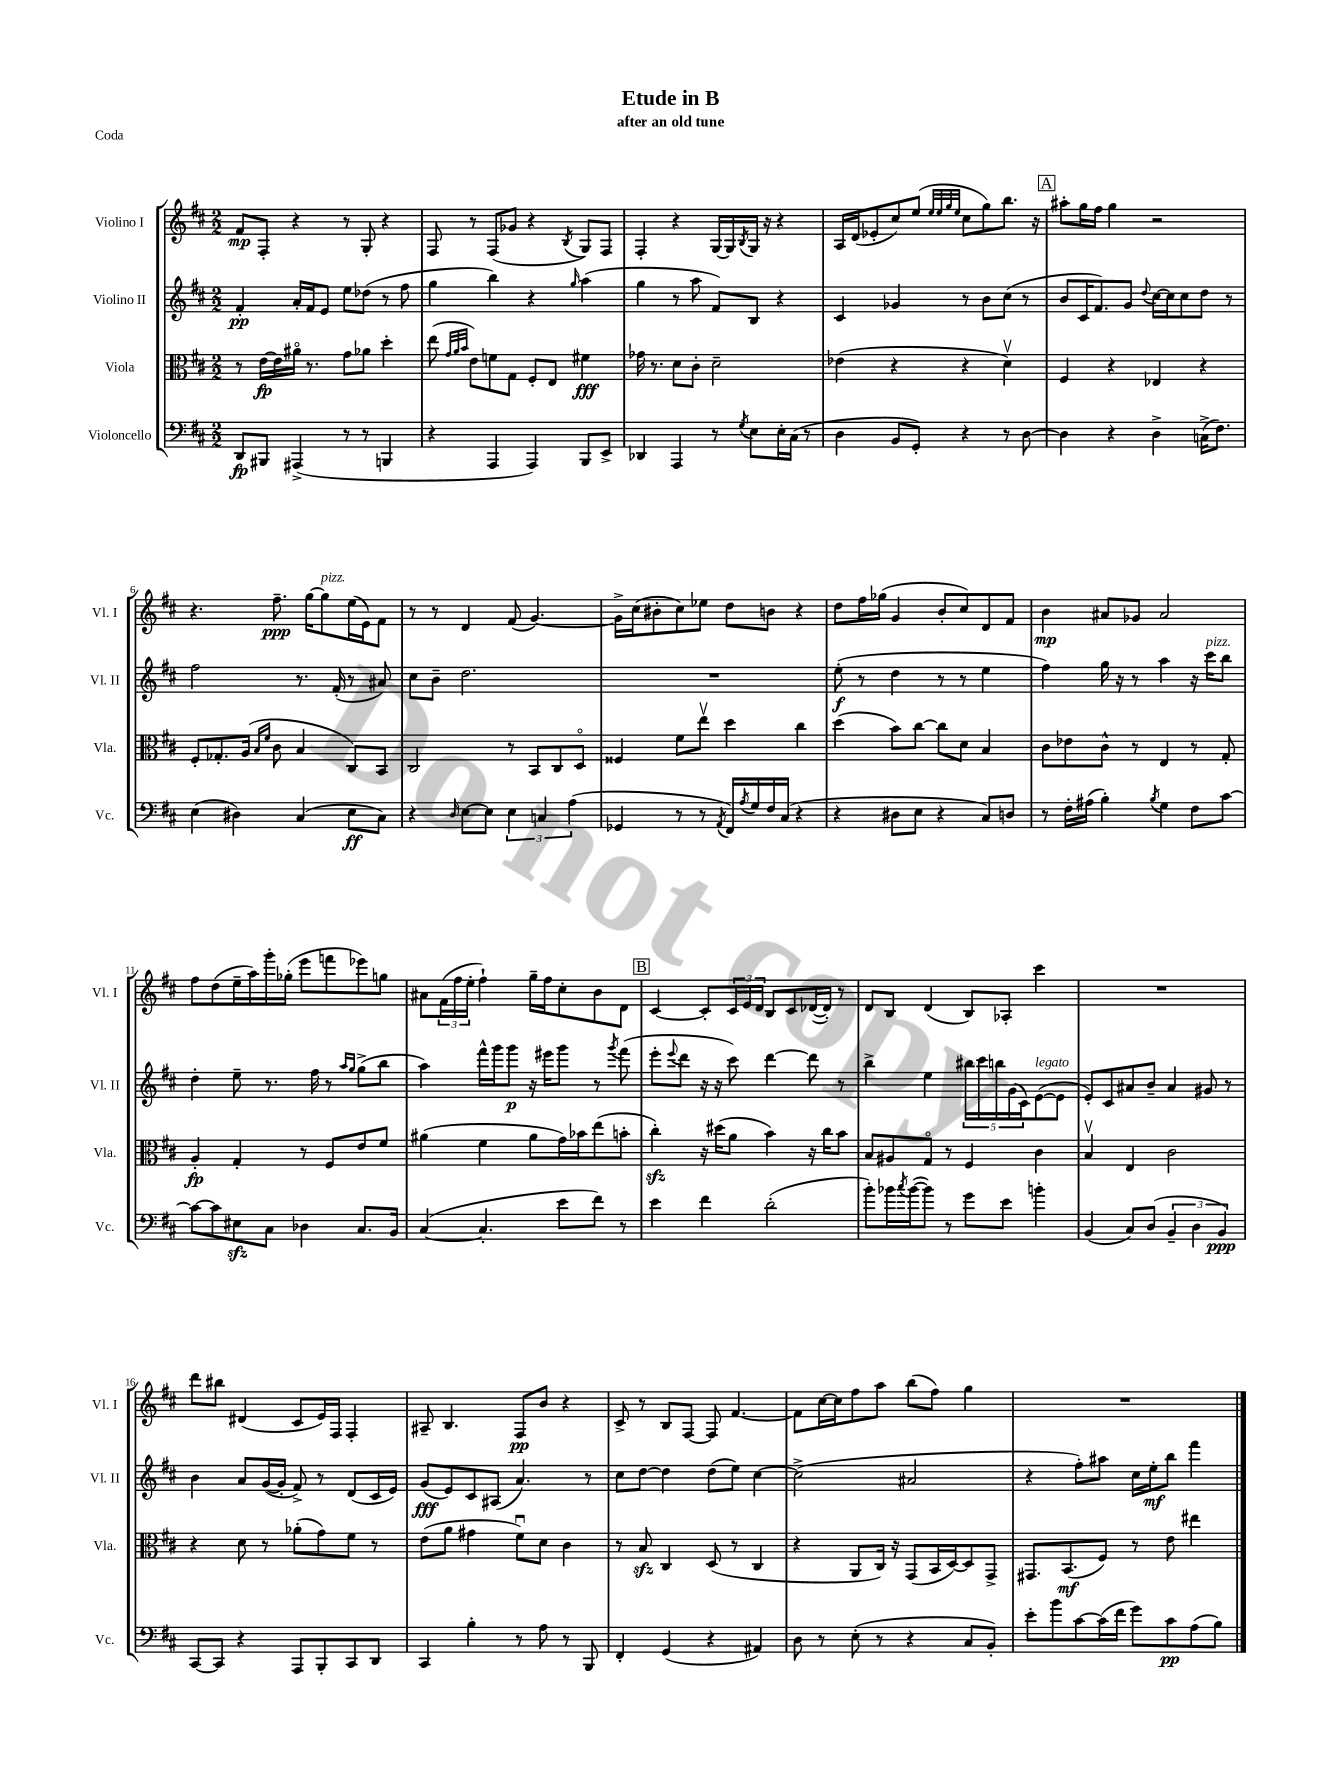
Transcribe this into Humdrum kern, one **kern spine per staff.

**kern	**dynam	**kern	**dynam	**kern	**dynam	**kern	**dynam
*part4	*part4	*part3	*part3	*part2	*part2	*part1	*part1
*staff4	*staff4	*staff3	*staff3	*staff2	*staff2	*staff1	*staff1
*I"Violoncello	*	*I"Viola	*	*I"Violino II	*	*I"Violino I	*
*I'Vc.	*	*I'Vla.	*	*I'Vl. II	*	*I'Vl. I	*
*clefF4	*	*clefC3	*	*clefG2	*	*clefG2	*
*k[f#c#]	*	*k[f#c#]	*	*k[f#c#]	*	*k[f#c#]	*
*M2/2	*	*M2/2	*	*M2/2	*	*M2/2	*
=1	=1	=1	=1	=1	=1	=1	=1
8DD/L	fp	8r	.	4f#'/	pp	8f#/L	mp
8BBB#X/J	.	[16e\LL	fp	.	.	8F#'/J	.
.	.	16e\]	.	.	.	.	.
(4AAA#X^/	.	16a#X\JJ	.	16a'/LL	.	4r	.
.	.	8.r	.	16f#/J	.	.	.
.	.	.	.	8e/J	.	.	.
8r	.	8g\L	.	8ee\L	.	8r	.
8r	.	8a-X\J	.	(8dd-X\J	.	8G'/	.
4BBBn/	.	4dd'\	.	8r	.	4r	.
.	.	.	.	8ff#\	.	.	.
=2	=2	=2	=2	=2	=2	=2	=2
4r	.	(8ee\	.	4gg\	.	8F#/	.
.	.	32qqg/LLL	.	.	.	.	.
.	.	32qqa/	.	.	.	.	.
.	.	32qqb/JJJ	.	.	.	.	.
.	.	8e\L)	.	.	.	8r	.
4AAA/	.	8fn\	.	4bb\)	.	(8F#/L	.
.	.	8G\J	.	.	.	8g-X/J	.
4AAA/)	.	8F#'/L	.	4r	.	4r	.
.	.	8E/J	.	.	.	.	.
.	.	.	.	16qqgg/	.	8qB/	.
8BBB/L	.	4f#X\	fff	(4aa\	.	8G/L)	.
8EE^/J	.	.	.	.	.	8F#/J	.
=3	=3	=3	=3	=3	=3	=3	=3
4DD-X/	.	16g-X\	.	4gg\	.	4F#'/	.
.	.	8.r	.	.	.	.	.
4AAA/	.	8d\L	.	8r	.	4r	.
.	.	8c#'\J	.	8aa\	.	.	.
8r	.	2d~\	.	8f#/L)	.	[16G/LL	.
.	.	.	.	.	.	16G/]	.
8qG/	.	.	.	.	.	8qB/	.
8E\L	.	.	.	8B/J	.	16G/JJ	.
.	.	.	.	.	.	16r	.
16E'\L	.	.	.	4r	.	4r	.
(16C#\JJ	.	.	.	.	.	.	.
8r	.	.	.	.	.	.	.
=4	=4	=4	=4	=4	=4	=4	=4
4D\	.	(4e-X\	.	4c#/	.	16A/LL	.
.	.	.	.	.	.	(16d/J	.
.	.	.	.	.	.	8e-X'/	.
8BB/L	.	4r	.	4g-X/	.	8cc#/)	.
8GG'/J)	.	.	.	.	.	(8ee/J	.
.	.	.	.	.	.	32qqee/LLL	.
.	.	.	.	.	.	32qqee/	.
.	.	.	.	.	.	32qqgg/	.
.	.	.	.	.	.	32qqee/JJJ	.
4r	.	4r	.	8r	.	8cc#\L	.
.	.	.	.	8b\L	.	8gg\)	.
8r	.	4dv\)	.	(8cc#\J	.	8.bb\J	.
[8D\	.	.	.	8r	.	.	.
.	.	.	.	.	.	16r	.
!!LO:REH:place=s1:t=A
=5	=5	=5	=5	=5	=5	=5	=5
4D\]	.	4F#/	.	8b/L	.	8aa#X'\L	.
.	.	.	.	16c#/K	.	16gg\L	.
.	.	.	.	8.f#/)	.	16ff#\JJ	.
4r	.	4r	.	.	.	4gg\	.
.	.	.	.	8g/J	.	.	.
.	.	.	.	8qqdd/	.	.	.
4D^\	.	4E-X/	.	[16cc#\LL	.	2r	.
.	.	.	.	16cc#\J]	.	.	.
.	.	.	.	8cc#\	.	.	.
(16Cn^\KL	.	4r	.	8dd\J	.	.	.
8.F#\J)	.	.	.	.	.	.	.
.	.	.	.	8r	.	.	.
!!LO:LB:g=z
=6	=6	=6	=6	=6	=6	=6	=6
(4E\	.	8F#'/L	.	2ff#\	.	4.r	.
.	.	8.G-X'/	.	.	.	.	.
4D#X\)	.	.	.	.	.	.	.
.	.	(16A/Jk	.	.	.	.	.
.	.	16qqB/LL	.	.	.	.	.
.	.	16qqf#/JJ	.	.	.	.	.
.	.	8c#\	.	.	.	8.ff#~\	ppp
(4C#/	.	4B/	.	8.r	.	.	.
.	.	.	.	.	.	[16gg\KL	.
!	!	!	!	!	!	!LO:TX:a:i:t=pizz.	!
.	.	.	.	.	.	8gg\]	.
.	.	.	.	(16f#'/	.	.	.
8E\L	ff	8C#/L)	.	8r	.	(16ee\L	.
.	.	.	.	.	.	16e\J)	.
8C#\J)	.	8BB/J	.	8a#X/)	.	8f#\J	.
=7	=7	=7	=7	=7	=7	=7	=7
4r	.	2C#/	.	8cc#\L	.	8r	.
.	.	.	.	8b~\J	.	8r	.
16qqD/	.	.	.	.	.	.	.
[8E\L	.	.	.	2.dd\	.	4d/	.
8E\J]	.	.	.	.	.	.	.
6E\	.	8r	.	.	.	(8f#/	.
.	.	8BB/L	.	.	.	[4.g/)	.
6Cn/	.	.	.	.	.	.	.
.	.	8C#/	.	.	.	.	.
(6A\	.	.	.	.	.	.	.
.	.	8D/J	.	.	.	.	.
=8	=8	=8	=8	=8	=8	=8	=8
4GG-X/	.	4F##X/	.	1r	.	16g^\LL]	.
.	.	.	.	.	.	(16cc#\J	.
.	.	.	.	.	.	8b#X'\	.
8r	.	8f#\L	.	.	.	8cc#\)	.
8r	.	8eev\J	.	.	.	8ee-X\J	.
8qAA/	.	.	.	.	.	.	.
16FF#/LL)	.	4dd\	.	.	.	8dd\L	.
8qA/	.	.	.	.	.	.	.
16G/	.	.	.	.	.	.	.
16F#/	.	.	.	.	.	8bn\J	.
(16C#/JJ	.	.	.	.	.	.	.
4r	.	4cc#\	.	.	.	4r	.
=9	=9	=9	=9	=9	=9	=9	=9
4r	.	(4dd\	.	(8ee'\	f	8dd\L	.
.	.	.	.	8r	.	16ff#\L	.
.	.	.	.	.	.	(16gg-X\JJ	.
8D#X\L	.	8b\L)	.	4dd\	.	4g/	.
8E\J	.	[8cc#\J	.	.	.	.	.
4r	.	8cc#\L]	.	8r	.	8b'/L	.
.	.	8d\J	.	8r	.	8cc#/)	.
8C#/L)	.	4B/	.	4ee\	.	8d/	.
8Dn/J	.	.	.	.	.	8f#/J	.
=10	=10	=10	=10	=10	=10	=10	=10
8r	.	8c#\L	.	4ff#\)	.	4b\	mp
16F#'\LL	.	8e-X\	.	.	.	.	.
(16A#X\JJ	.	.	.	.	.	.	.
4B'\)	.	8c#^^\J	.	16gg\	.	8a#X/L	.
.	.	.	.	16r	.	.	.
.	.	8r	.	8r	.	8g-X/J	.
8qB/	.	.	.	.	.	.	.
4G\	.	4E/	.	4aa\	.	2a#/	.
8F#\L	.	8r	.	16r	.	.	.
!	!	!	!	!LO:TX:a:i:t=pizz.	!	!	!
.	.	.	.	16ccc#\KL	.	.	.
[8c#\J	.	8G'/	.	8bb\J	.	.	.
!!LO:LB:g=z
=11	=11	=11	=11	=11	=11	=11	=11
8c#\L_	.	4A'/	fp	4dd'\	.	8ff#\L	.
8c#\]	.	.	.	.	.	(8dd\	.
8E#Xzz\	.	4G'/	.	8ee~\	.	16ee~\L	.
.	.	.	.	.	.	16aa\)	.
8C#\J	.	.	.	8.r	.	16ggg'\	.
.	.	.	.	.	.	(16gg-X'\JJ	.
4D-X\	.	8r	.	.	.	8eee\L	.
.	.	.	.	16ff#\	.	.	.
.	.	8F#/L	.	8r	.	8fffn\	.
.	.	.	.	16qqaa/LL	.	.	.
.	.	.	.	16qqgg/JJ	.	.	.
8.C#/L	.	8e/	.	(8gg^\L	.	8eee-X\)	.
.	.	8f#/J	.	8bb\J	.	8ggn\J	.
16BB/Jk	.	.	.	.	.	.	.
=12	=12	=12	=12	=12	=12	=12	=12
([4C#/	.	(4a#X\	.	4aa\)	.	8a#X\L	.
.	.	.	.	.	.	(24f#\L	.
.	.	.	.	.	.	24ff#\	.
.	.	.	.	.	.	24ee'\JJ	.
4.C#'/]	.	4f#\	.	16fff#^^\LL	.	4ff#`\)	.
.	.	.	.	16ggg\J	.	.	.
.	.	.	.	8ggg\J	p	.	.
.	.	8a#\L	.	16r	.	16gg~\LL	.
.	.	.	.	16eee#X\KL	.	16ff#\J	.
8e\L	.	16g\L)	.	8ggg\J	.	8cc#'\	.
.	.	16b-X\J	.	.	.	.	.
8f#\J)	.	(8ee\	.	8r	.	8b\	.
.	.	.	.	8qggg/	.	.	.
8r	.	8bn'\J	.	(8fff#\	.	8d\J	.
!!LO:REH:place=s1:t=B
=13	=13	=13	=13	=13	=13	=13	=13
4e\	.	4cc#zz'\)	.	8eee'\L	.	[4c#/	.
.	.	.	.	8qqeee/	.	.	.
.	.	.	.	8ddd\J	.	.	.
4f#\	.	16r	.	16r	.	8c#'/L]	.
.	.	(16dd#X\KL	.	16r	.	.	.
.	.	8a\J	.	8ccc#\)	.	24c#/L	.
.	.	.	.	.	.	24e/	.
.	.	.	.	.	.	24d/JJ	.
(2d'\	.	4b\)	.	[4ddd\	.	8B/L	.
.	.	.	.	.	.	8c#/	.
.	.	16r	.	8ddd\]	.	([16d-X/L	.
.	.	16cc#\KL	.	.	.	16d-'/JJ])	.
.	.	8b\J	.	8r	.	8r	.
=14	=14	=14	=14	=14	=14	=14	=14
8b'\L)	.	8B/L	.	4bb^\	.	8d/L	.
16b-X\L	.	8A#X/	.	.	.	8B/J	.
8qcc#/	.	.	.	.	.	.	.
([16b-\J	.	.	.	.	.	.	.
8b-\J])	.	8G/J	.	4ee\	.	(4d/	.
8r	.	8r	.	.	.	.	.
8g\L	.	4F#/	.	20bb#X\LL	.	8B/L)	.
.	.	.	.	20ccc#\	.	.	.
.	.	.	.	20bbn\	.	.	.
8e\J	.	.	.	.	.	8A-X'/J	.
.	.	.	.	(20g\	.	.	.
.	.	.	.	20c#\J)	.	.	.
!	!	!	!	!LO:TX:a:i:t=legato	!	!	!
4bn'\	.	4c#\	.	([8e\	.	4ccc#\	.
.	.	.	.	8e\J]	.	.	.
=15	=15	=15	=15	=15	=15	=15	=15
(4BB/	.	4Bv/	.	8e'/L)	.	1r	.
.	.	.	.	8c#/	.	.	.
8C#/L)	.	4E/	.	8a#X/	.	.	.
(8D/J	.	.	.	8b~/J	.	.	.
6BB~/	.	2c#\	.	4a#/	.	.	.
6D\	.	.	.	.	.	.	.
.	.	.	.	8g#X/	.	.	.
6BB/)	ppp	.	.	.	.	.	.
.	.	.	.	8r	.	.	.
!!LO:LB:g=z
=16	=16	=16	=16	=16	=16	=16	=16
[8CC#/L	.	4r	.	4b\	.	8ddd\L	.
8CC#/J]	.	.	.	.	.	8bb#X\J	.
4r	.	8d\	.	8a/L	.	(4d#X/	.
.	.	8r	.	([16g/L	.	.	.
.	.	.	.	16g'/JJ]	.	.	.
8AAA/L	.	(8a-X'\L	.	8f#^/)	.	8c#/L	.
8BBB'/	.	8g\)	.	8r	.	16e/L)	.
.	.	.	.	.	.	16F#/JJ	.
8CC#/	.	8f#\J	.	(8d/L	.	4F#'/	.
8DD/J	.	8r	.	16c#/L	.	.	.
.	.	.	.	16e/JJ)	.	.	.
=17	=17	=17	=17	=17	=17	=17	=17
4CC#/	.	(8e\L	.	(8g/L	fff	8A#X~/	.
.	.	8a\J	.	8e/)	.	4.B/	.
4B'\	.	4g#X\	.	8c#/	.	.	.
.	.	.	.	(8A#X/J	.	.	.
8r	.	8f#u\L)	.	4.a/)	.	8F#/L	pp
8A\	.	8d\J	.	.	.	8b/J	.
8r	.	4c#\	.	.	.	4r	.
8BBB/	.	.	.	8r	.	.	.
=18	=18	=18	=18	=18	=18	=18	=18
4FF#'/	.	8r	.	8cc#\L	.	8c#^/	.
.	.	8Bzz/	.	[8dd\J	.	8r	.
(4GG/	.	4C#/	.	4dd\]	.	8B/L	.
.	.	.	.	.	.	[8F#/J	.
4r	.	(8D/	.	(8dd\L	.	8F#/]	.
.	.	8r	.	8ee\J)	.	[4.f#/	.
4AA#X/)	.	4C#/	.	[4cc#\	.	.	.
=19	=19	=19	=19	=19	=19	=19	=19
8D\	.	4r	.	(2cc#^\]	.	8f#\L]	.
8r	.	.	.	.	.	[16cc#\L	.
.	.	.	.	.	.	16cc#\J]	.
(8E'\	.	8AA/L	.	.	.	8ff#\	.
8r	.	16C#/Jk)	.	.	.	8aa\J	.
.	.	16r	.	.	.	.	.
4r	.	(8GG/L	.	2a#X/	.	(8bb\L	.
.	.	16BB/L	.	.	.	8ff#\J)	.
.	.	[16D/J)	.	.	.	.	.
8C#/L	.	8D/]	.	.	.	4gg\	.
8BB'/J)	.	8GG^/J	.	.	.	.	.
=20	=20	=20	=20	=20	=20	=20	=20
8e'\L	.	8.GG#X/L	.	4r	.	1r	.
8b\	.	.	.	.	.	.	.
.	.	(8.BB/	mf	.	.	.	.
[8c#\	.	.	.	8ff#'\L)	.	.	.
(16c#\L]	.	8F#/J)	.	8aa#X\J	.	.	.
16f#\JJ	.	.	.	.	.	.	.
8g\L)	.	8r	.	16cc#\LL	.	.	.
.	.	.	.	16ee'\J	mf	.	.
8c#\	pp	8e\	.	8bb\J	.	.	.
(8A\	.	4ee#X\	.	4fff#\	.	.	.
8B\J)	.	.	.	.	.	.	.
==	==	==	==	==	==	==	==
*-	*-	*-	*-	*-	*-	*-	*-
